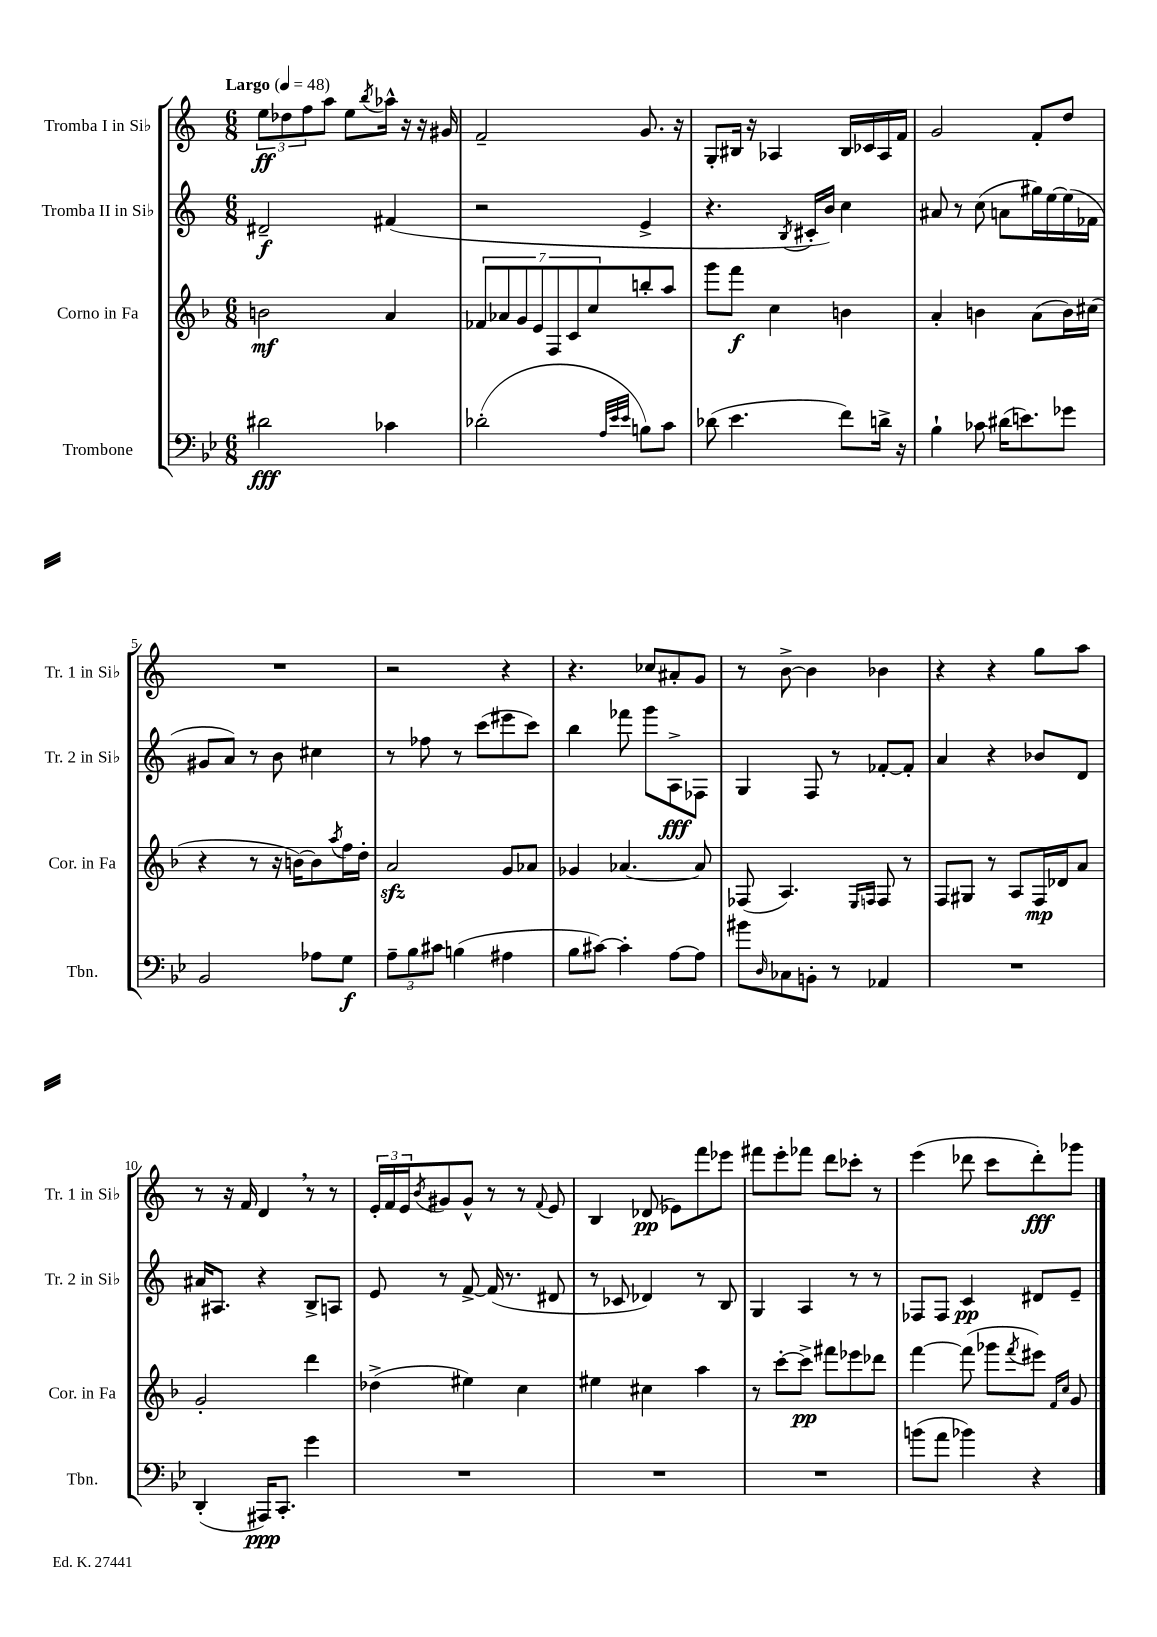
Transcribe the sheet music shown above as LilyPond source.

<<
\new StaffGroup <<
\new Staff = "s0" \with { instrumentName = "Tromba I in Sib" shortInstrumentName = "Tr. 1 in Sib" } {
    \clef treble \key c \major \numericTimeSignature \time 6/8 \tempo "Largo" 4 = 48
    \tuplet 3/2 { e''8\ff des''8 f''8 } a''8 e''8 \acciaccatura { b''8 } aes''16-^ r16 r16 gis'16 |
    f'2-- g'8. r16 |
    g8-. bis16 r16 aes4 bis16 ces'16 aes16 f'16 |
    g'2 f'8-. d''8 |
    R2. |
    r2 r4 |
    r4. ces''8 ais'8-. g'8 |
    r8 b'8~-> b'4 bes'4 |
    r4 r4 g''8 a''8 |
    r8 r16 f'16 d'4 \breathe r8 r8 |
    \tuplet 3/2 { e'16-. f'16 e'16 } \acciaccatura { b'8 } gis'8 gis'8-^ r8 r8 \appoggiatura { f'8 } e'8 |
    b4 des'8\pp( ees'8) f'''8 ees'''8 |
    fis'''8 e'''8-. fes'''8 d'''8 ces'''8-. r8 |
    e'''4( des'''8 c'''8 des'''8-.\fff) ges'''8 \bar "|." |
}
\new Staff = "s1" \with { instrumentName = "Tromba II in Sib" shortInstrumentName = "Tr. 2 in Sib" } {
    \clef treble \key c \major \numericTimeSignature \time 6/8
    dis'2--\f fis'4( |
    r2 e'4-> |
    r4. \acciaccatura { b8 } cis'16-. b'16) c''4 |
    ais'8 r8 c''8( a'8 gis''16) e''16~ e''16( fes'16 |
    gis'8 a'8) r8 b'8 cis''4 |
    r8 fes''8 r8 c'''8( eis'''8 c'''8) |
    b''4 fes'''8 g'''8 a8->\fff fes8 |
    g4 f8 r8 fes'8~-. fes'8-. |
    a'4 r4 bes'8 d'8 |
    ais'16 ais8. r4 b8-> a8 |
    e'8 r8 f'8~-> f'16( r8. dis'8 |
    r8 ces'8 des'4) r8 b8 |
    g4 a4 r8 r8 |
    fes8 fes8 c'4\pp dis'8 e'8-- \bar "|." |
}
\new Staff = "s2" \with { instrumentName = "Corno in Fa" shortInstrumentName = "Cor. in Fa" } {
    \clef treble \key f \major \numericTimeSignature \time 6/8
    b'2\mf a'4 |
    \tuplet 7/4 { fes'8 aes'8 g'8 e'8 f8 c'8 c''8 } b''8-. a''8 |
    g'''8 f'''8\f c''4 b'4 |
    a'4-. b'4 a'8( b'16) cis''16( |
    r4 r8 r16 b'16~) b'8 \acciaccatura { a''8 } f''16 d''16-. |
    a'2\sfz g'8 aes'8 |
    ges'4 aes'4.~ aes'8 |
    fes8( a4.) \grace { e16 f16 } f8 r8 |
    f8 gis8 r8 a8 f16\mp des'16 a'8 |
    g'2-. d'''4 |
    des''4->( eis''4) c''4 |
    eis''4 cis''4 a''4 |
    r8 c'''8~-. c'''8->\pp fis'''8 ees'''8 des'''8 |
    f'''4~ f'''8( ges'''8 \acciaccatura { f'''8 } eis'''8) \grace { f'16 c''16 } g'8 \bar "|." |
}
\new Staff = "s3" \with { instrumentName = "Trombone" shortInstrumentName = "Tbn." } {
    \clef bass \key bes \major \numericTimeSignature \time 6/8
    dis'2\fff ces'4 |
    des'2-.( \grace { a32 ees'32 ees'32 } b8) c'8 |
    des'8( ees'4. f'8) d'16-> r16 |
    bes4-! ces'8 dis'16( e'8.) ges'8 |
    bes,2 aes8 g8\f |
    \tuplet 3/2 { a8-- bes8 cis'8 } b4( ais4 |
    bes8 cis'8~) cis'4-. a8~ a8 |
    bis'8 \grace { d16 } ces8 b,8-. r8 aes,4 |
    R2. |
    d,4-.( ais,,16\ppp) c,8.-. g'4 |
    R2. |
    R2. |
    R2. |
    b'8( a'8 bes'4) r4 \bar "|." |
}
>>
>>
